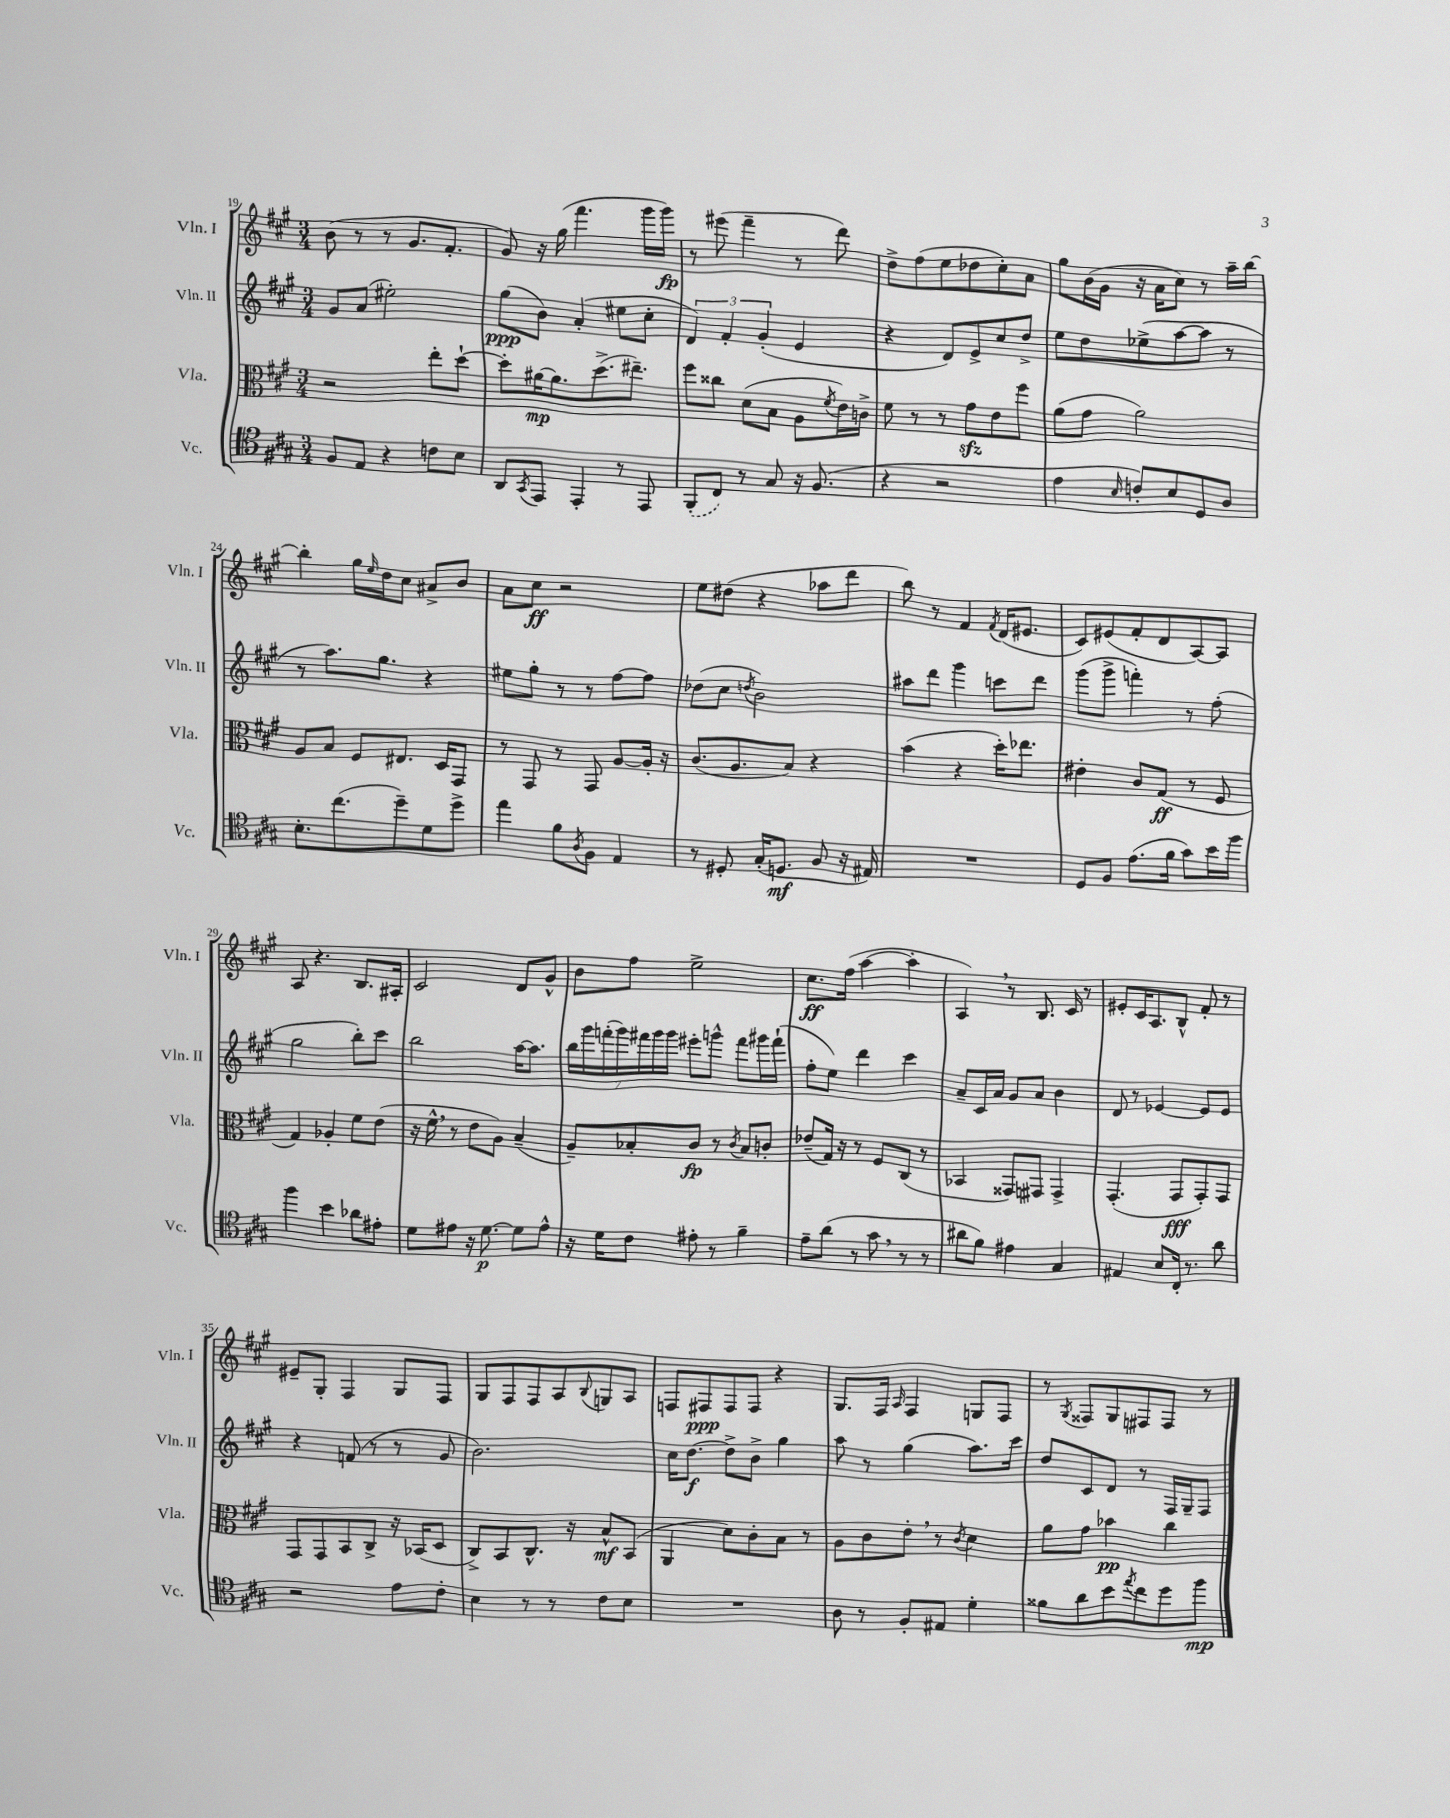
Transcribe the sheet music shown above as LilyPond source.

<<
\new StaffGroup <<
\new Staff = "s0" \with { instrumentName = "Vln. I" shortInstrumentName = "Vln. I" } {
    \clef treble \key a \major \numericTimeSignature \time 3/4
    b'8( r8 r8 gis'8. fis'8.-. |
    gis'8) r16 gis''16( fis'''4. gis'''16 gis'''16\fp) |
    r8 eis'''8( fis'''4-- r8 d'''8) |
    d''8-> fis''8( e''8 des''8 cis''8-.) a'8 |
    gis''8 b'16( gis'16 r16 a'16 cis''8) r8 a''16-- b''16~ |
    b''4-. gis''16 \grace { e''16 } d''16 cis''8 ais'8-> b'8 |
    a'8 cis''8\ff r2 |
    e''8 dis''8( r4 aes''8 d'''8 |
    b''8) r8 fis'4 \acciaccatura { fis'8 } d'16( eis'8. |
    cis'8) eis'8( fis'8-. d'8 a8~) a8 |
    a8 r4. b8. ais16-. |
    cis'2 d'8 gis'8-^ |
    b'8 fis''8 e''2-> |
    cis''8.\ff fis''16( a''4~ a''4-. |
    a4) \breathe r8 b8. cis'16 r8 |
    eis'8-. cis'16 a8. b8-^ fis'8-. r8 |
    eis'8-- gis8-. fis4 gis8 fis8 |
    gis8 fis8 fis8 a8 \appoggiatura { b8 } g8 a8 |
    f8 fis8\ppp fis8 fis8 r4 |
    gis8. fis16 \grace { a16 } fis4 g8 fis8 |
    r8 \acciaccatura { gis8 } fisis8 gis8 fis8 fis8 r8 \bar "|." |
}
\new Staff = "s1" \with { instrumentName = "Vln. II" shortInstrumentName = "Vln. II" } {
    \clef treble \key a \major \numericTimeSignature \time 3/4
    gis'8 a'8( eis''2-.) |
    gis''8\ppp( b'8) a'4-.( eis''8 cis''8-. |
    \tuplet 3/2 { d'4) fis'4-. gis'4-.( } e'4 |
    r4 d'8) e'8-> cis''8 d''8-> |
    e''8 d''8 ees''8->( a''8~ a''8 r8 |
    r8 a''8.) gis''8. r4 |
    eis''8 gis''8-. r8 r8 fis''8~ fis''8 |
    des''8( cis''8 \acciaccatura { d''8 } b'2) |
    ais''8 d'''8 gis'''4 c'''8 d'''8 |
    gis'''8( gis'''8-> f'''4-.) r8 fis''8-.( |
    gis''2 b''8-.) cis'''8 |
    b''2 a''16~ a''8. |
    \tuplet 7/4 { b''16 gis'''16 f'''16-.( gis'''16) fis'''16 gis'''16 gis'''16 } eis'''8-. g'''8-^ fis'''8 gis'''16 fis'''16-!( |
    fis''8-. e''8) d'''4 cis'''4 |
    a'8-- cis'16 a'16 gis'8 a'8 b'4 |
    d'8 r8 ees'4~ ees'8 ees'8 |
    r4 f'8( r8 r8 gis'8 |
    b'2.) |
    cis''16 d''8.~\f d''8-> b'8-> gis''4 |
    a''8 r8 gis''4( a''8.) cis'''16 |
    d''8 cis'8 d'8 r8 fis16 gis16-- fis8 \bar "|." |
}
\new Staff = "s2" \with { instrumentName = "Vla." shortInstrumentName = "Vla." } {
    \clef alto \key a \major \numericTimeSignature \time 3/4
    r2 e''8-. d''8~-! |
    d''8-. ais'16~\mp ais'8. d''8.->( eis''8.--) |
    fis''8 cisis''8 d'8( b8 a8 \acciaccatura { fis'8 } e'16) c'16-> |
    fis'8 r8 r8 gis'8\sfz e'8 fis''8 |
    a'8( gis'8 a'2) |
    a8 b8 fis8 eis8. d16 gis,8 |
    r8 gis,8 r8 gis,8 a8~ a16-. r16 |
    cis'8.( a8. b8) r4 |
    b'4( r4 d''16-.) ees''8. |
    eis'4-. cis'8 gis8\ff( r8 fis8 |
    gis4) aes4-. fis'8 e'8( |
    r16 fis'16-^ \breathe r8 e'8 a8) b4--( |
    a8--) bes8-. cis'8\fp r8 \acciaccatura { cis'8 } bes8 c'8-. |
    ees'8--( gis16) r16 r8 fis8 cis8( r8 |
    bes,4 gisis,8) gis,8 gis,4-> |
    gis,4.-.( gis,8\fff gis,8-.) gis,8 |
    gis,8 gis,8 b,8 cis8-> r16 bes,16( d8 |
    cis8->) b,8 cis8.-^ r16 b8-^\mf b,8( |
    a,4 d'8) cis'8-. b8 r8 |
    a8 cis'8 e'8-. \breathe r8 \acciaccatura { cis'8 } d'4 |
    a'8 gis'8 bes'4\pp cis''4 \bar "|." |
}
\new Staff = "s3" \with { instrumentName = "Vc." shortInstrumentName = "Vc." } {
    \clef tenor \key a \major \numericTimeSignature \time 3/4
    fis8 e8 r4 c'8 b8 |
    a,8 \acciaccatura { gis,8 } e,8 e,4-. r8 e,8 |
    \once \slurDashed fis,8-.( cis8) r8 gis8 r16 fis8.( |
    r4 r2 |
    e'4 \grace { b16 } c'8-.) b8 d8 a8 |
    b8.-. cis''8.( d''8--) d'8 d''8-> |
    e''4 fis'8 \acciaccatura { a8 } fis8 e4 |
    r8 dis8-. gis16-.( d8.\mf fis8 r16 eis16) |
    R2. |
    d8 fis8 e'8.( fis'16 gis'8) b'16 fis''16 |
    fis''4 b'4 aes'8 eis'8-. |
    d'8 eis'8 r16 d'8.~\p d'8 eis'8-^ |
    r16 d'16 cis'8 eis'8-. r8 fis'4-- |
    e'8-- a'8( r8 gis'8 \breathe r8 r8 |
    ais'8 fis'8) eis'4 gis4 |
    eis4 b8 cis16-. r8. a'8 |
    r2 e'8 cis'8-. |
    b4 r8 r8 cis'8 b8 |
    R2. |
    a8 r8 fis8-. eis8 d'4-. |
    fisis'8 a'8 b'8 \acciaccatura { e''8 } cis''8 d''8 fis''8\mp \bar "|." |
}
>>
>>
\layout { \context { \Score currentBarNumber = #19 } }
